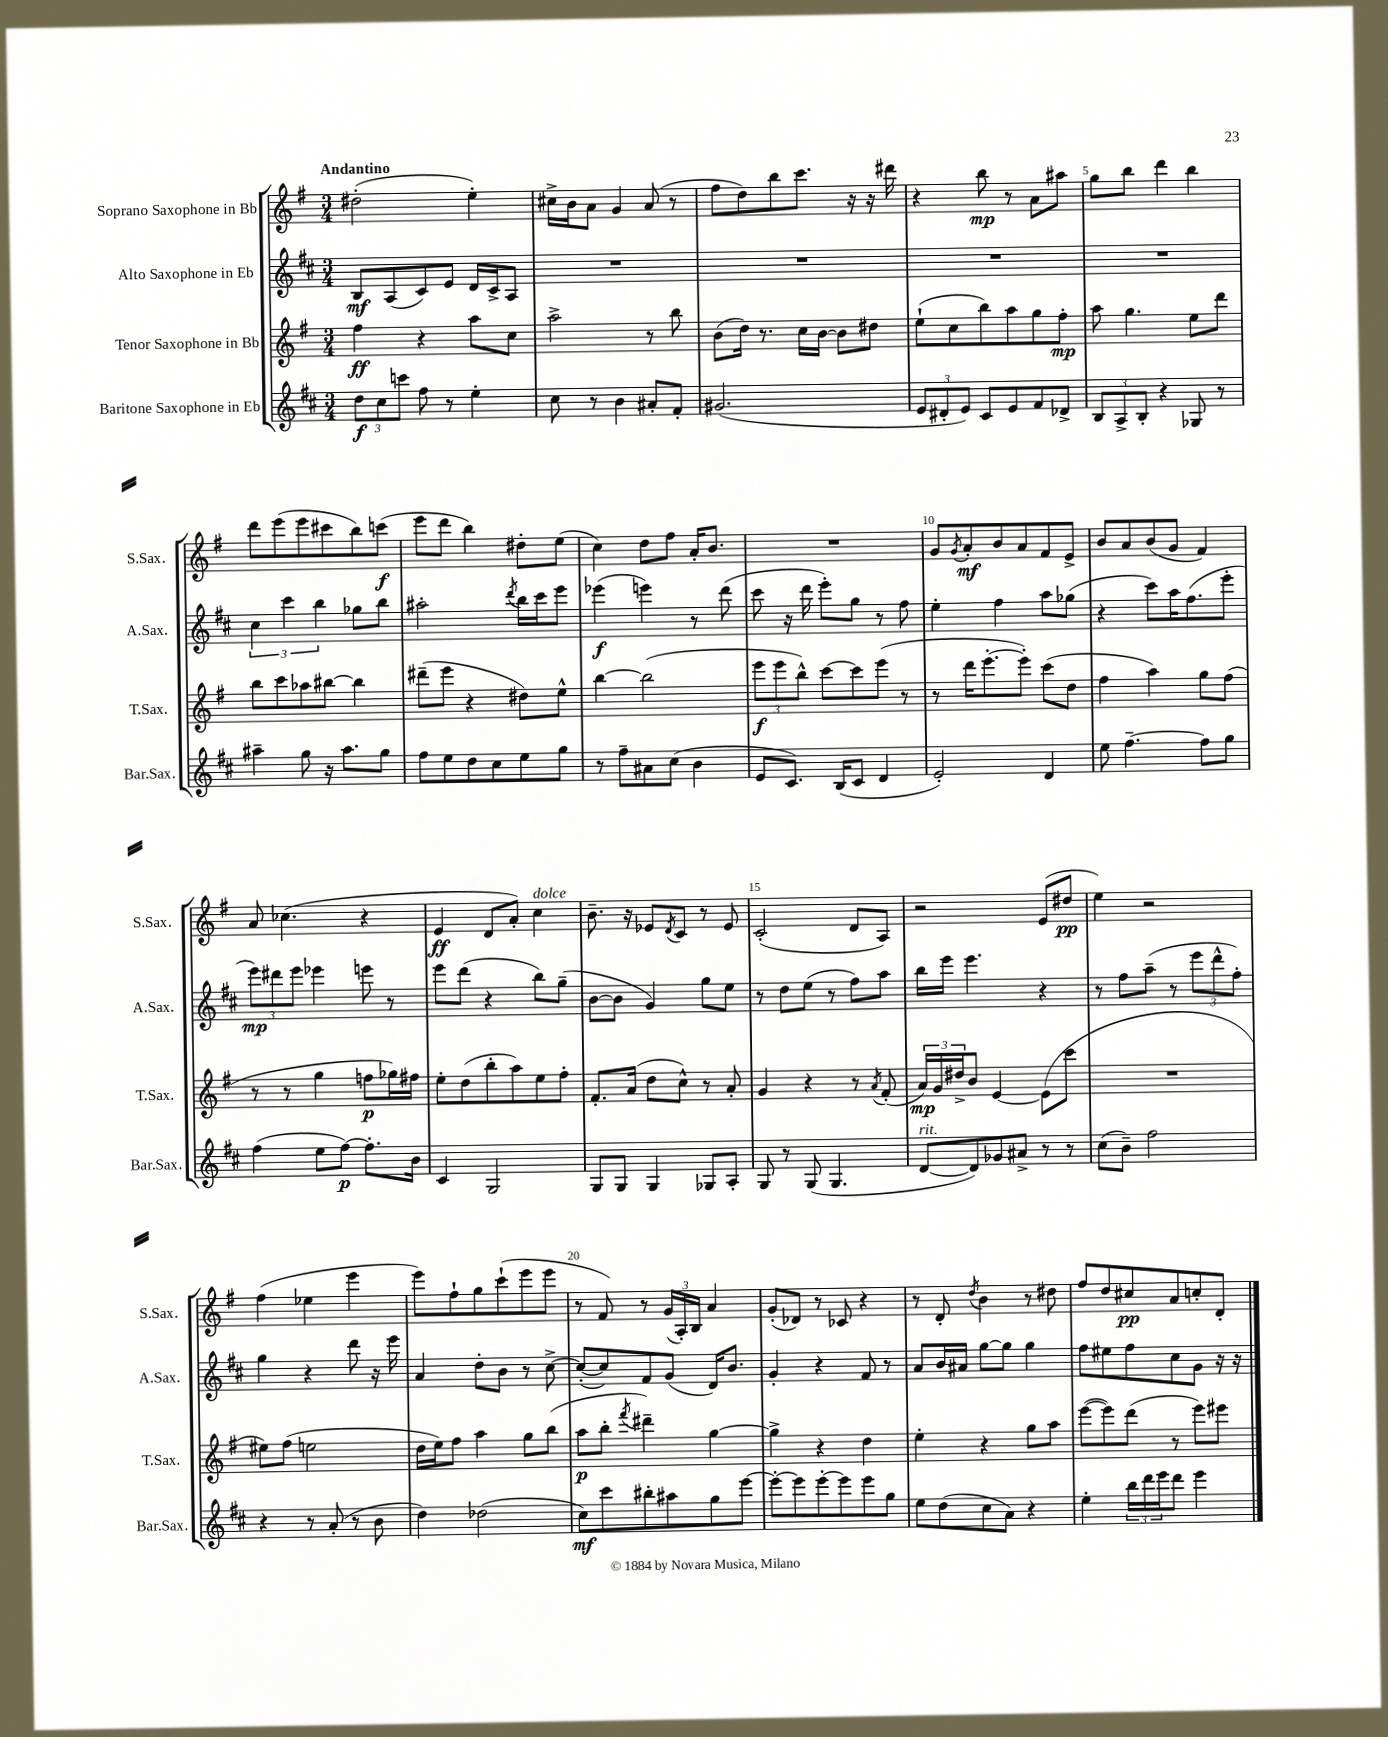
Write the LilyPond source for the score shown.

<<
\new StaffGroup <<
\new Staff = "s0" \with { instrumentName = "Soprano Saxophone in Bb" shortInstrumentName = "S.Sax." } {
    \clef treble \key g \major \numericTimeSignature \time 3/4 \tempo "Andantino"
    dis''2-.( e''4-.) |
    cis''16-> b'16 a'8 g'4 a'8( r8 |
    fis''8 d''8) b''8 c'''8. r16 r16 dis'''16 |
    r4 b''8\mp r8 a'8 ais''8 |
    g''8 b''8 d'''4 b''4 |
    d'''8 e'''8( e'''8 cis'''8 b''8) c'''8\f( |
    e'''8 d'''8 b''4) dis''8-. e''8( |
    c''4) d''8 fis''8 a'16-. b'8. |
    R2. |
    g'8 \acciaccatura { g'8 } a'8-.\mf b'8 a'8 fis'8 e'8-> |
    b'8 a'8 b'8( g'8 fis'4) |
    a'8 ces''4.( r4 |
    e'4\ff d'8 a'8-.) c''4^\markup { \italic "dolce" } |
    b'8.-- r16 ees'8 \acciaccatura { d'8 } c'8 r8 ees'8 |
    c'2-.( d'8 a8) |
    r2 e'8( dis''8\pp |
    e''4) r2 |
    fis''4( ees''4 e'''4 |
    e'''8) fis''8-! g''8 c'''8-!( e'''8 e'''8 |
    r8 fis'8) r8 \tuplet 3/2 { g'16( a16-.) b16 } a'4 |
    g'8-.( des'8) r8 ces'8 r4 |
    r8 d'8-. \acciaccatura { d''8 } b'4 r8 dis''8 |
    fis''8 d''8 cis''8\pp a'8 c''8-. d'8-. \bar "|." |
}
\new Staff = "s1" \with { instrumentName = "Alto Saxophone in Eb" shortInstrumentName = "A.Sax." } {
    \clef treble \key d \major \numericTimeSignature \time 3/4
    b8\mf a8( cis'8) e'8 d'16 cis'16-> a8 |
    R2. |
    R2. |
    R2. |
    R2. |
    \tuplet 3/2 { cis''4 cis'''4 b''4 } ges''8 b''8 |
    ais''2-. \acciaccatura { d'''8 } b''16 cis'''16 e'''8 |
    ees'''4\f( e'''4) r8 d'''8( |
    cis'''8 r16 d'''16 e'''8-.) g''8 r8 fis''8 |
    e''4-. fis''4 a''8 ges''8( |
    r4 cis'''8) a''16 fis''8.( e'''8-. |
    \tuplet 3/2 { e'''8\mp) dis'''8 e'''8 } ees'''4 e'''8 r8 |
    e'''8 d'''8( r4 b''8) g''8--( |
    b'8~ b'8 g'4) g''8 e''8 |
    r8 d''8 e''8( r8 fis''8) a''8 |
    b''16 e'''16 e'''4. r4 |
    r8 fis''8 a''8--( r8 \tuplet 3/2 { e'''8 d'''8-^ fis''8-.) } |
    g''4 r4 d'''8 r16 e'''16 |
    a'4 d''8-. b'8 r8 cis''8~-> |
    cis''8~-.( cis''8) fis'8 g'8( d'16) b'8. |
    g'4-. r4 fis'8 r8 |
    a'8 b'16 ais'16 g''8~ g''8 g''4 |
    fis''8 eis''8 fis''8 cis''8 g'8 r16 r16 \bar "|." |
}
\new Staff = "s2" \with { instrumentName = "Tenor Saxophone in Bb" shortInstrumentName = "T.Sax." } {
    \clef treble \key g \major \numericTimeSignature \time 3/4
    fis''4\ff r4 a''8 c''8 |
    a''2-> r8 b''8 |
    b'8( d''16) r8. c''16 b'16~ b'8 dis''8 |
    e''8-!( c''8 b''8) a''8 g''8 fis''8-.\mp |
    a''8 g''4. e''8 d'''8 |
    b''8 c'''8 aes''8 bis''8~ bis''4 |
    dis'''8--( e'''8 r4 dis''8) e''8-^ |
    b''4~ b''2( |
    \tuplet 3/2 { e'''8\f e'''8 b''8-^) } c'''8~ c'''8 e'''8( r8 |
    r8 d'''16 e'''8.~-. e'''8-.) c'''8( d''8 |
    fis''4 a''4) g''8 fis''8( |
    r8 r8 g''4 f''8\p ges''16) fis''16 |
    e''8-. d''8( b''8-. a''8) e''8 fis''8-. |
    fis'8.-. a'16( d''8 c''8-^) r8 a'8-. |
    g'4 r4 r8 \acciaccatura { a'8 } fis'8-.( |
    \tuplet 3/2 { a'16\mp) g'16 dis''16-> } b'8 e'4~ e'8( c'''8 |
    R2. |
    eis''8) fis''8( e''2 |
    d''16 e''16) fis''8 a''4 g''8 b''8( |
    a''8\p b''8-. \acciaccatura { fis'''8 } dis'''4--) g''4~ |
    g''4-> r4 d''4 |
    e''4-. r4 g''8 a''8 |
    e'''8~( e'''8) d'''8( r8 e'''8) eis'''8 \bar "|." |
}
\new Staff = "s3" \with { instrumentName = "Baritone Saxophone in Eb" shortInstrumentName = "Bar.Sax." } {
    \clef treble \key d \major \numericTimeSignature \time 3/4
    \tuplet 3/2 { d''8\f cis''8 c'''8 } fis''8 r8 e''4-. |
    cis''8 r8 b'4 ais'8-. fis'8-. |
    gis'2.( |
    \tuplet 3/2 { e'8 dis'8-. e'8) } cis'8 e'8 fis'8 des'8-> |
    \tuplet 3/2 { b8 a8-> b8-. } r4 ges8 r8 |
    ais''4-- g''8 r16 ais''8. g''8 |
    fis''8 e''8 d''8 cis''8 e''8 g''8 |
    r8 fis''8-- ais'8 cis''8( b'4 |
    e'8 cis'8.) b16( cis'8 d'4 |
    e'2-.) d'4 |
    e''8 fis''4.~-- fis''8 g''8 |
    fis''4( e''8 fis''8~\p) fis''8.-. b'16 |
    cis'4 g2 |
    g8 g8 g4 ges8 a8-. |
    g8 r8 g8( g4. |
    d'8~^\markup { \italic "rit." } d'8) ges'8 ais'8-> r8 r8 |
    cis''8( b'8--) fis''2 |
    r4 r8 a'8-.( r8 b'8 |
    d''4) des''2( |
    cis''8\mf) cis'''8 bis''8-. ais''8 g''8 e'''8~ |
    e'''8~-. e'''8 e'''8~-. e'''8 e'''8 g''8 |
    e''8 d''8( cis''8 a'8) r4 |
    e''4-. \tuplet 3/2 { b''16 d'''16 e'''16 } d'''8 e'''4 \bar "|." |
}
>>
>>
\layout { \context { \Score \override BarNumber.break-visibility = ##(#f #t #t) barNumberVisibility = #(every-nth-bar-number-visible 5) } }
